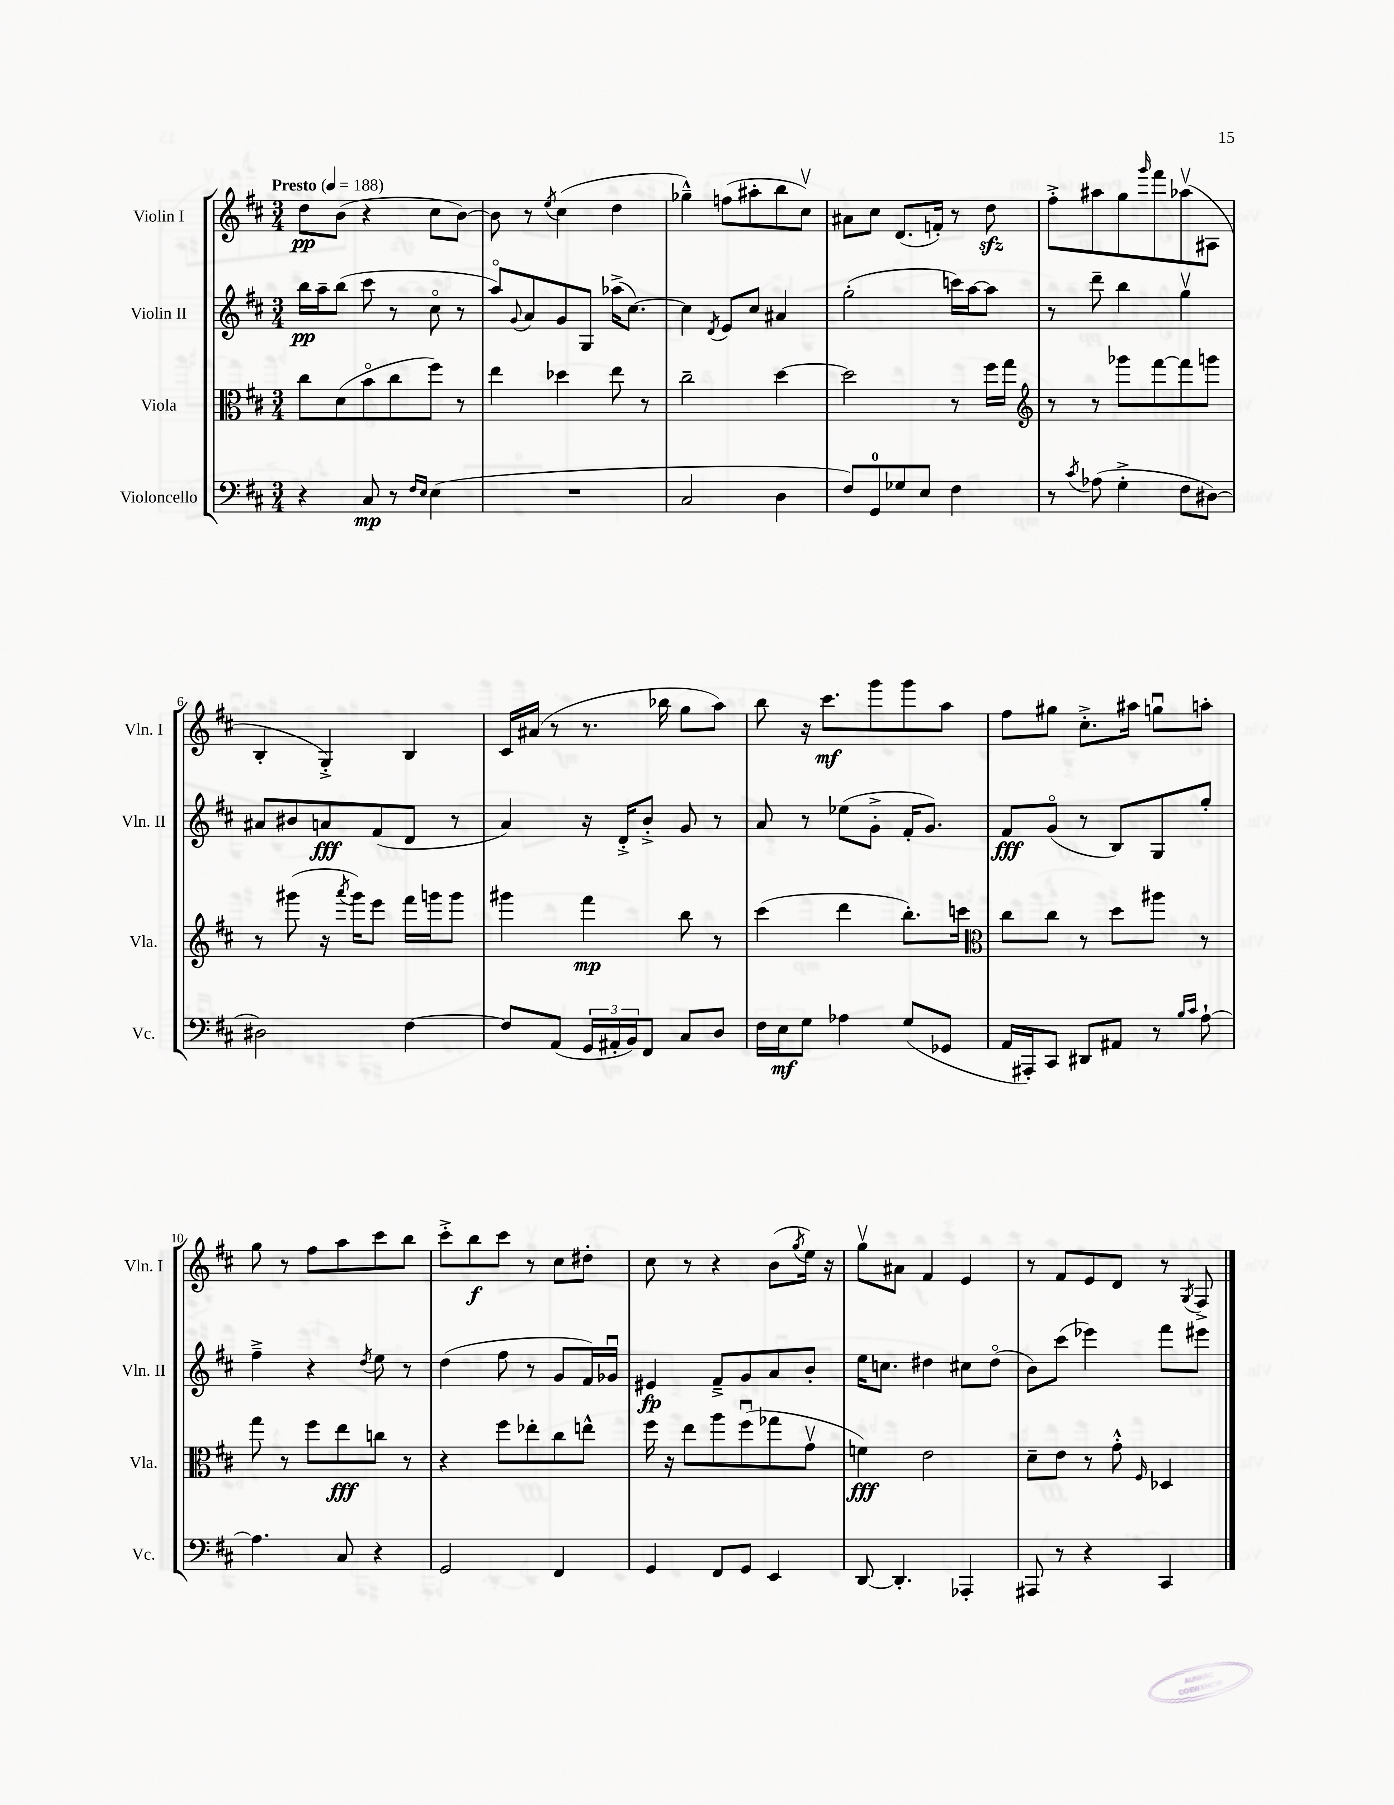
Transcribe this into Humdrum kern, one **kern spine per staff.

**kern	**dynam	**kern	**dynam	**kern	**dynam	**kern	**dynam
*part4	*part4	*part3	*part3	*part2	*part2	*part1	*part1
*staff4	*staff4	*staff3	*staff3	*staff2	*staff2	*staff1	*staff1
*I"Violoncello	*	*I"Viola	*	*I"Violin II	*	*I"Violin I	*
*I'Vc.	*	*I'Vla.	*	*I'Vln. II	*	*I'Vln. I	*
*clefF4	*	*clefC3	*	*clefG2	*	*clefG2	*
*k[f#c#]	*	*k[f#c#]	*	*k[f#c#]	*	*k[f#c#]	*
*M3/4	*	*M3/4	*	*M3/4	*	*M3/4	*
*MM188	*	*MM188	*	*MM188	*	*MM188	*
=1	=1	=1	=1	=1	=1	=1	=1
!	!	!	!	!	!	!LO:TX:a:B:t=Presto	!
4r	.	8cc#\L	.	16bb\LL	pp	8dd\L	pp
.	.	.	.	16aa~\J	.	.	.
.	.	(8d\	.	(8bb\J	.	(8b\J	.
8C#/	mp	8b\	.	8ccc#\	.	4r	.
8r	.	8cc#\	.	8r	.	.	.
16qqF#/LL	.	.	.	.	.	.	.
16qqE/JJ	.	.	.	.	.	.	.
(4E\	.	8ff#\J)	.	8cc#\	.	8cc#\L	.
.	.	8r	.	8r	.	[8b\J)	.
=2	=2	=2	=2	=2	=2	=2	=2
2.r	.	4ee\	.	8aa/L)	.	8b\]	.
.	.	.	.	8qqg/	.	.	.
.	.	.	.	8a/	.	8r	.
.	.	.	.	.	.	8qee/	.
.	.	4dd-X\	.	8g/	.	(4cc#\	.
.	.	.	.	8G/J	.	.	.
.	.	8ee\	.	(16aa-X^\KL	.	4dd\	.
.	.	.	.	[8.cc#\J)	.	.	.
.	.	8r	.	.	.	.	.
=3	=3	=3	=3	=3	=3	=3	=3
2C#/	.	2cc#~\	.	4cc#\]	.	4gg-X~^^\)	.
.	.	.	.	8qd/	.	.	.
.	.	.	.	8e/L	.	(8ffn\L	.
.	.	.	.	8cc#/J	.	8aa#X'\	.
4D\	.	[4dd\	.	4a#X/	.	8bb\	.
.	.	.	.	.	.	8cc#v\J)	.
=4	=4	=4	=4	=4	=4	=4	=4
8F#/L)	.	2dd\]	.	(2gg'\	.	8a#X\L	.
8GG/	.	.	.	.	.	8cc#\J	.
8G-X/	.	.	.	.	.	(8.d/L	.
8E/J	.	.	.	.	.	.	.
.	.	.	.	.	.	16fn'/Jk)	.
4F#\	.	8r	.	16cccn\LL)	.	8r	.
.	.	.	.	[16aa\J	.	.	.
.	.	16ff#\LL	.	8aa\J]	.	8ddzz\	.
.	.	16gg\JJ	.	.	.	.	.
=5	=5	=5	=5	=5	=5	=5	=5
*	*	*clefG2	*	*	*	*	*
8r	.	8r	.	8r	.	8ff#'^\L	.
8qc#/	.	.	.	.	.	.	.
(8A-X\	.	8r	.	8ddd~\	.	8aa#X\	.
4G'^\	.	8ggg-X\L	.	4bb\	.	8gg\	.
.	.	.	.	.	.	16qqggg/	.
.	.	[8fff#\	.	.	.	8fff#\	.
8F#\L	.	8fff#\]	.	4ggv\	.	(8aa-Xv\	.
[8D#X\J)	.	8gggn\J	.	.	.	8A#X\J	.
!!LO:LB:g=z
=6	=6	=6	=6	=6	=6	=6	=6
2D#X\]	.	8r	.	8a#X/L	.	4B'/	.
.	.	(8ggg#X\	.	8b#X/	.	.	.
.	.	16r	.	8an/	fff	4G'^/)	.
.	.	8qaaa/	.	.	.	.	.
.	.	16ggg#\KL)	.	.	.	.	.
.	.	8eee\J	.	(8f#/	.	.	.
[4F#\	.	16fff#\LL	.	8d/J	.	4B/	.
.	.	16gggn\J	.	.	.	.	.
.	.	8ggg\J	.	8r	.	.	.
=7	=7	=7	=7	=7	=7	=7	=7
8F#/L]	.	4ggg#X\	.	4a/)	.	16c#/LL	.
.	.	.	.	.	.	(16a#X/JJ	.
(8AA/J	.	.	.	.	.	8r	.
24GG/LL	.	4fff#\	mp	16r	.	8.r	.
24AA#X'/	.	.	.	.	.	.	.
.	.	.	.	16d'^/KL	.	.	.
24BB/J)	.	.	.	.	.	.	.
8FF#/J	.	.	.	8b'^/J	.	.	.
.	.	.	.	.	.	16bb-X\	.
8C#/L	.	8bb\	.	8g/	.	8gg\L	.
8D/J	.	8r	.	8r	.	8aa\J)	.
=8	=8	=8	=8	=8	=8	=8	=8
16F#\LL	.	(4ccc#\	.	8a/	.	8bb\	.
16E\J	mf	.	.	.	.	.	.
8G\J	.	.	.	8r	.	16r	.
.	.	.	.	.	.	8.ccc#\L	mf
4A-X\	.	4ddd\	.	(8ee-X\L	.	.	.
.	.	.	.	8g'^\J	.	8ggg\	.
(8G/L	.	8.bb'\L)	.	16f#'/KL	.	8ggg\	.
.	.	.	.	8.g/J)	.	.	.
8GG-X/J	.	.	.	.	.	8aa\J	.
.	.	16cccn\Jk	.	.	.	.	.
=9	=9	=9	=9	=9	=9	=9	=9
*	*	*clefC3	*	*	*	*	*
16AA/LL	.	8cc#\L	.	8f#/L	fff	8ff#\L	.
16AAA#X'/J)	.	.	.	.	.	.	.
8CC#/J	.	8cc#\J	.	(8g/J	.	8gg#X\J	.
8DD#X/L	.	8r	.	8r	.	8.cc#'^\L	.
8AA#X/J	.	8dd\L	.	8B/L)	.	.	.
.	.	.	.	.	.	16aa#X\Jk	.
8r	.	8aa#X\J	.	8G/	.	8ggnu\L	.
16qqB/LL	.	.	.	.	.	.	.
16qqc#/JJ	.	.	.	.	.	.	.
[8A`\	.	8r	.	8gg'/J	.	8aan'\J	.
!!LO:LB:g=z
=10	=10	=10	=10	=10	=10	=10	=10
4.A\]	.	8gg\	.	4ff#~^\	.	8gg\	.
.	.	8r	.	.	.	8r	.
.	.	8ff#\L	.	4r	.	8ff#\L	.
8C#/	.	8ee\	fff	.	.	8aa\	.
.	.	.	.	8qdd/	.	.	.
4r	.	8ccn\J	.	8ee\	.	8ccc#\	.
.	.	8r	.	8r	.	8bb\J	.
=11	=11	=11	=11	=11	=11	=11	=11
2GG/	.	4r	.	(4dd\	.	8ccc#'^\L	.
.	.	.	.	.	.	8bb\	f
.	.	8ff#\L	.	8ff#\	.	8ccc#\J	.
.	.	8ee-X'\	.	8r	.	8r	.
4FF#/	.	8cc#\	.	8g/L	.	8cc#\L	.
.	.	8een^^\J	.	16f#/L)	.	8dd#X'\J	.
.	.	.	.	16g-Xu/JJ	.	.	.
=12	=12	=12	=12	=12	=12	=12	=12
4GG/	.	16ff#\	.	4e#X/	fp	8cc#\	.
.	.	16r	.	.	.	.	.
.	.	8ee\L	.	.	.	8r	.
8FF#/L	.	8aa\	.	8f#~^/L	.	4r	.
8GG/J	.	(8ff#u\	.	8g/	.	.	.
4EE/	.	8gg-X\	.	8a/	.	(8b\L	.
.	.	.	.	.	.	8qgg/	.
.	.	8gv\J	.	8b'/J	.	16ee\Jk)	.
.	.	.	.	.	.	16r	.
=13	=13	=13	=13	=13	=13	=13	=13
[8DD/	.	4fn\)	fff	16ee\KL	.	8ggv\L	.
.	.	.	.	8.ccn\J	.	.	.
4.DD'/]	.	.	.	.	.	8a#X\J	.
.	.	2e\	.	4dd#X\	.	4f#/	.
4AAA-X'/	.	.	.	8cc#X\L	.	4e/	.
.	.	.	.	(8dd#\J	.	.	.
=14	=14	=14	=14	=14	=14	=14	=14
8AAA#X/	.	8d~\L	.	8b\L)	.	8r	.
8r	.	8e\J	.	(8ccc#\J	.	8f#/L	.
4r	.	8r	.	4eee-X\)	.	8e/	.
.	.	8g'^^\	.	.	.	8d/J	.
.	.	16qqF#/	.	.	.	.	.
4CC#/	.	4D-X/	.	8fff#\L	.	8r	.
.	.	.	.	.	.	8qG/	.
.	.	.	.	8eee#X\J	.	8F#^/	.
==	==	==	==	==	==	==	==
*-	*-	*-	*-	*-	*-	*-	*-
